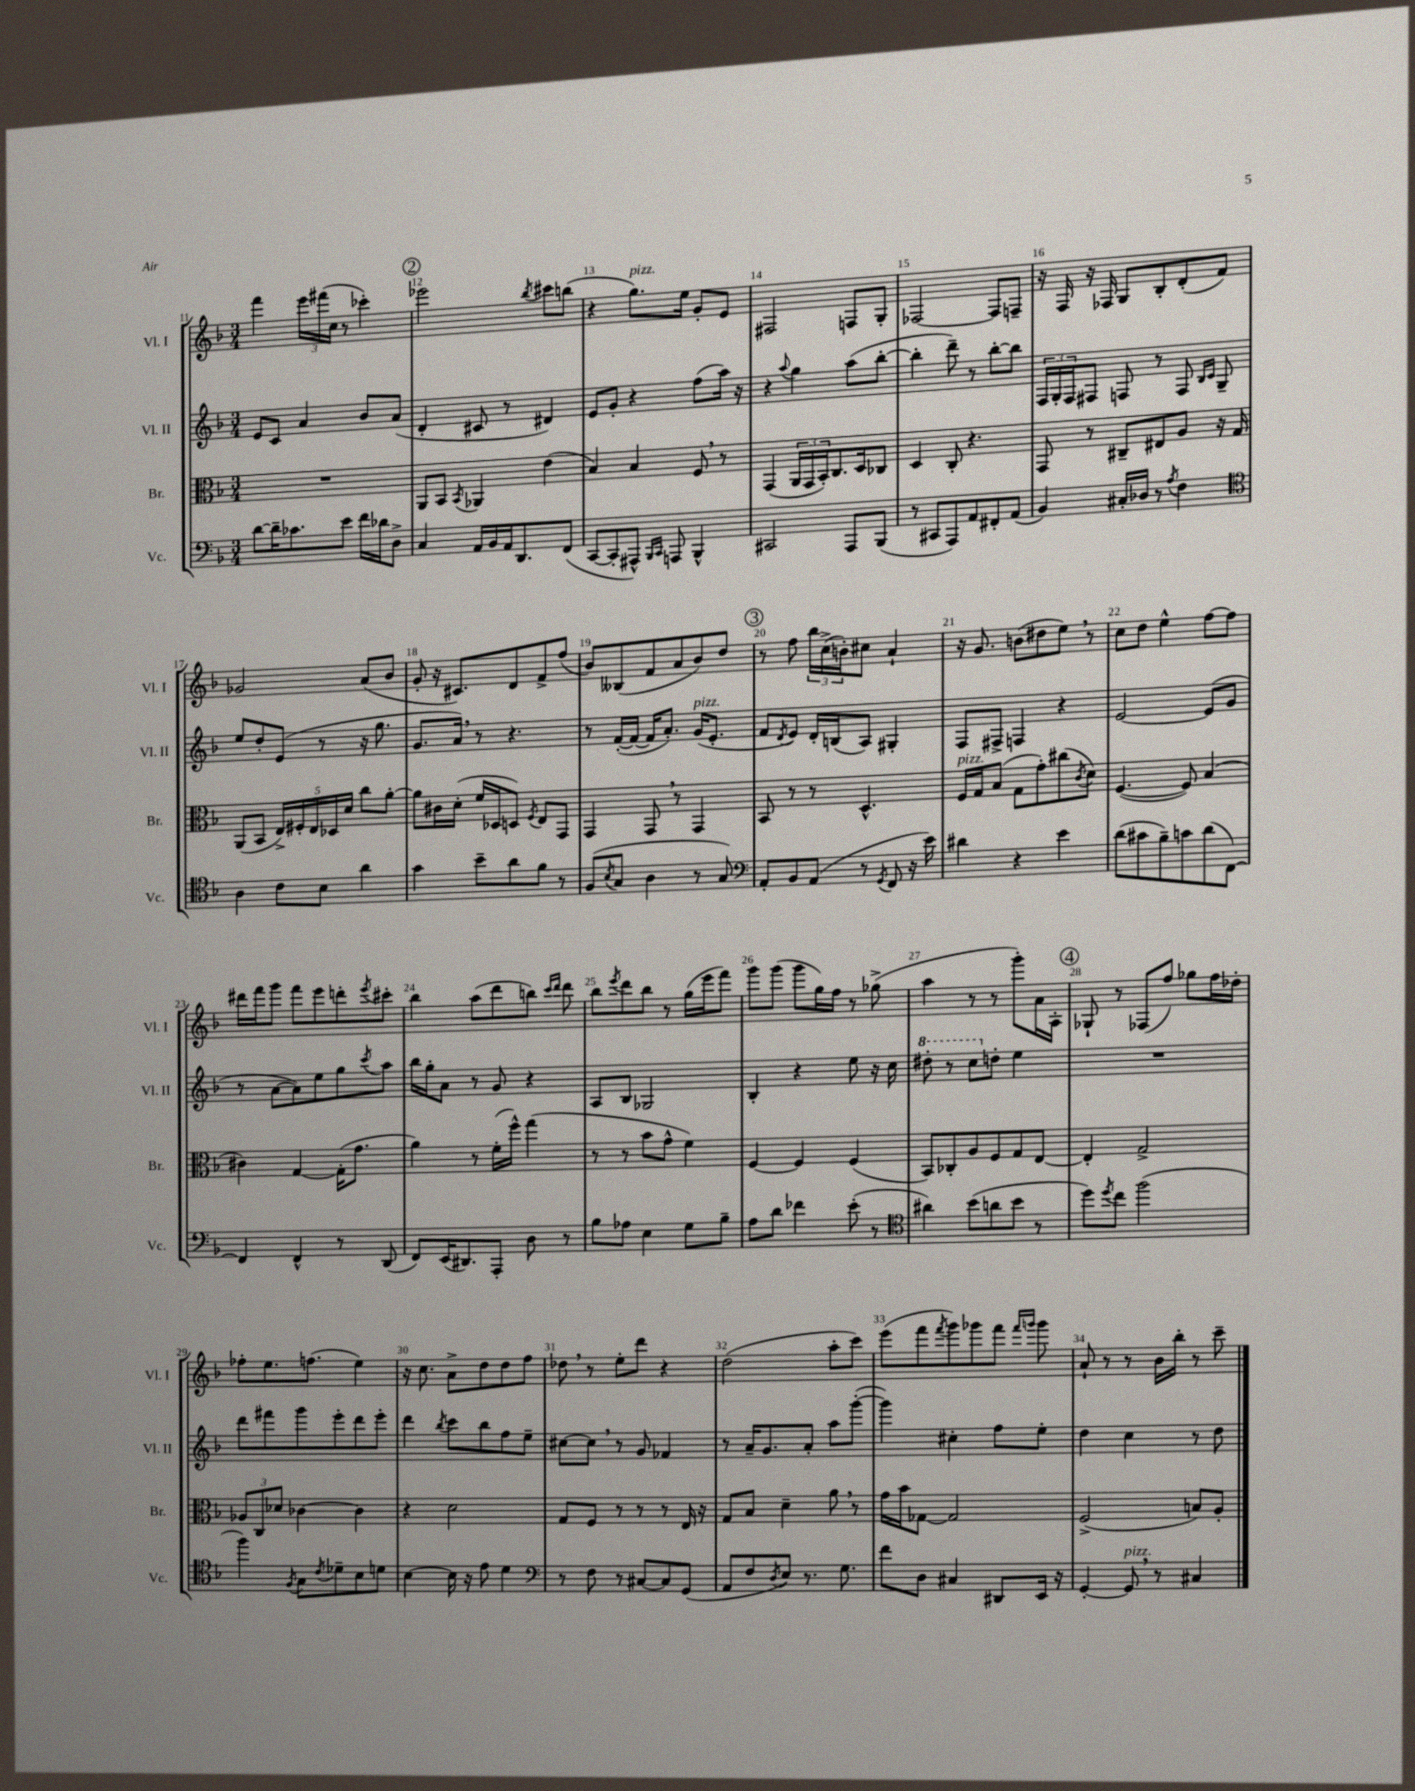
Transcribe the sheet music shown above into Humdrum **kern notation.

**kern	**kern	**kern	**kern
*staff4	*staff3	*staff2	*staff1
*clefF4	*clefC3	*clefG2	*clefG2
*k[b-]	*k[b-]	*k[b-]	*k[b-]
*M3/4	*M3/4	*M3/4	*M3/4
[8d	2.r	8e	4fff
16d~]	.	8c	.
8.c-	.	.	.
.	.	4a	24eee
.	.	.	(24fff#
.	.	.	24cc
8e	.	.	8r
16f	.	8b-	4ccc-')
16d-	.	.	.
8D^	.	(8a	.
=	=	=	=
4C	8AA	4d'	2eee-
.	8BB-	.	.
.	8qBB-	.	.
16AA	4AA-	8c#	.
16BB-	.	.	.
16AA	.	8r	.
8.DD	.	.	.
.	.	.	8qbb-
.	(4e	4d#)	8ccc#
(8FF	.	.	(8bb
=	=	=	=
[8CC	4B-)	8e	4r
8CC']	.	8g'	.
8AAA#^^)	4B-	4r	8.gg)
16qqBBB-	.	.	.
16qqCC	.	.	.
8AAA	.	.	.
.	.	.	16ee
4BBB-^^	8F	(8ff	8g'
.	8r	16aa)	8e
.	.	16r	.
=	=	=	=
2CC#	(4GG	4r	2F#
.	.	8qqaa	.
.	24AA	4gg	.
.	24GG	.	.
.	24BB-')	.	.
.	8.C	.	.
8AAA	.	(8aa	8F
.	16D	.	.
(8BBB-	8C-	[8bb-'	8G'
=	=	=	=
8r	4D	4bb-']	[2F-
8CC#	.	.	.
8AAA)	8C'	8ddd~)	.
8AA	4.r	8r	.
8FF#'	.	[8bb-'	8F-]
(8AA	.	8bb-]	8F~
=	=	=	=
4BB-)	8GG	24F	16r
.	.	24G'	.
.	.	.	16F
.	.	24F	.
.	8r	8F#	16r
.	.	.	16F-
16C#'	8C#~	8F	8G
16D-	.	.	.
8r	8E#	8r	8B-'
8qA	.	.	.
4F	8A	8F	(8d'
.	.	16qqB-	.
.	.	16qqc	.
.	16r	8G~	8f)
.	16G	.	.
=	=	=	=
*clefC4	*	*	*
4A	(8AA	8ee	2g-
.	8BB-	8dd'	.
8c	20E^)	(8e	.
.	20F#'	.	.
.	20E	.	.
8B-	.	8r	.
.	20D-	.	.
.	20d	.	.
4a	8cc	16r	(8a
.	.	8.gg	.
.	[8a'	.	8b-
=	=	=	=
4g	8a]	8.g	8g'
.	16c#	.	16r
.	(16d'	16a)	8.c#)
8b-~	16f	8r	.
.	16D-	.	.
8a	8D)	4.r	8d
.	8qF	.	.
8f	8E	.	8f^
8r	8GG	.	(8ff
=	=	=	=
(8F	4GG	8r	8b-)
8qB-	.	.	.
8G	.	([16f'	(8B--
.	.	16f_	.
4A	8GG	16f]	8f
.	.	8.a')	.
.	8r	.	8a
8r	4GG	(16g	8b-)
.	.	8.e'	.
8G)	.	.	8dd
=	=	=	=
*clefF4	*	*	*
8AA'	8BB-	8f	8r
.	.	8qd	.
8BB-	8r	8e)	8ff
(8AA	8r	16d'	24bb-
.	.	.	(24cc^
.	.	(16B	.
.	.	.	24b')
8r	4.D^^	8A)	8cc#
8qGG	.	.	.
8FF	.	4G#'	4a`
16r	.	.	.
16e)	.	.	.
=	=	=	=
4d#	16F	8F	16r
.	16G	.	8.g
.	(8B-	8F#^	.
4r	8G	4F	(8b
.	8g')	.	8dd#
4e	(8cc#	4r	8ee)
.	8qc	.	.
.	8d)	.	8r
=	=	=	=
(8d	([4.F	[2e	8cc
8c#	.	.	8dd
8B-~)	.	.	4ee^^
8c	8F])	.	.
(8d	(4B-	(8e]	[8ff
[8FF)	.	8g	8ff]
=	=	=	=
4FF]	4c#)	8r	16ddd#
.	.	.	16fff
.	.	[8a	8ggg
4FF^^	[4G	8a])	8fff
.	.	8ee	8eee
8r	(16G']	8gg	8ddd'
.	8.g	.	.
.	.	8qccc	8qeee
(8DD	.	8aa	8ccc#'
=	=	=	=
8FF)	4a)	16bb-	4bb-
.	.	16gg'	.
(16EE	.	8a	.
8.DD#)	.	.	.
.	8r	8r	(8aa
8AAA'	(16f'	8g	8ddd
.	16ff^^)	.	.
8D	(4gg	4r	8bb)
.	.	.	16qqccc
.	.	.	16qqddd
8r	.	.	8ddd
=	=	=	=
8B-	8r	8A	8bb-
.	.	.	8qeee
8A-	8r	8B-	8ddd
4E	8b-	2G-	8bb-
.	8g^^	.	8r
8G	4f)	.	(16gg
.	.	.	16eee
8B-~	.	.	8fff)
=	=	=	=
8A	[4F	4B-'	8ggg
8d	.	.	(8ggg
4f-	4F]	4r	8ggg
.	.	.	16gg)
.	.	.	16ff
(8e'	(4F	8ee	8r
8r	.	16r	(8gg-^
.	.	16cc	.
=	=	=	=
*clefC4	*	*	*
4a#)	8BB-)	8ddd#'	4aa
.	8C-'	8r	.
(8b-	8A	8ccc	8r
8a	8F	8dd'	8r
8b-	8G	4ee	8ggg')
8r	[8E	.	16a
.	.	.	16A'
=	=	=	=
8dd)	4E']	2.r	8G-`
8qdd	.	.	.
8cc	.	.	8r
(2ff	2G^	.	(8F-
.	.	.	8ff)
.	.	.	8gg-
.	.	.	16ff
.	.	.	16dd-'
=	=	=	=
4ff)	12A-	8ddd	8ff-'
.	12C	.	.
.	.	8fff#	8.ee
.	12d-	.	.
8qF	.	.	.
8G	[4c-	8ggg	.
.	.	.	(8.ff
8qc	.	.	.
8d-~	.	8eee'	.
8B-	4c-]	8ddd	4ee)
8d	.	8eee'	.
=	=	=	=
[4B-	4r	4ddd	16r
.	.	.	8.cc
.	.	8qbb-	.
16B-]	2d	8ccc	8a^
16r	.	.	.
8e	.	8bb-	8dd
4d	.	8ff	8dd
.	.	8ee~	8ff
=	=	=	=
*clefF4	*	*	*
8r	8G	[8cc#	8dd-
8F	8F	8cc#]	8r
8r	8r	8r	8ee'
[8C#	8r	8g	8ddd
8C#]	8r	4f-	4r
(8GG	16E	.	.
.	16r	.	.
=	=	=	=
8AA	8G	8r	(2dd
8F	8B-	16a~	.
.	.	8.g	.
8qD	.	.	.
8E)	4d~	.	.
8.r	.	8a'	.
.	8a	8aa	8aa'
8.G	.	.	.
.	8r	([8ggg'	8ccc)
=	=	=	=
8f	16g	4ggg])	(8eee
.	16b-	.	.
8D	[8G-	.	8fff
.	.	.	8qfff
4C#	2G-]	4cc#'	8ggg)
.	.	.	8ggg-
8DD#	.	8ff	8fff
.	.	.	16qqfff
.	.	.	16qqggg
16EE	.	8ee'	8ggg
16r	.	.	.
=	=	=	=
[4GG'	(2F^	4dd	8a`
.	.	.	8r
8GG]	.	4cc	8r
8r	.	.	16b-
.	.	.	16bb-'
4C#	8B)	8r	8r
.	8A'	8dd	8ccc~
==	==	==	==
*-	*-	*-	*-
